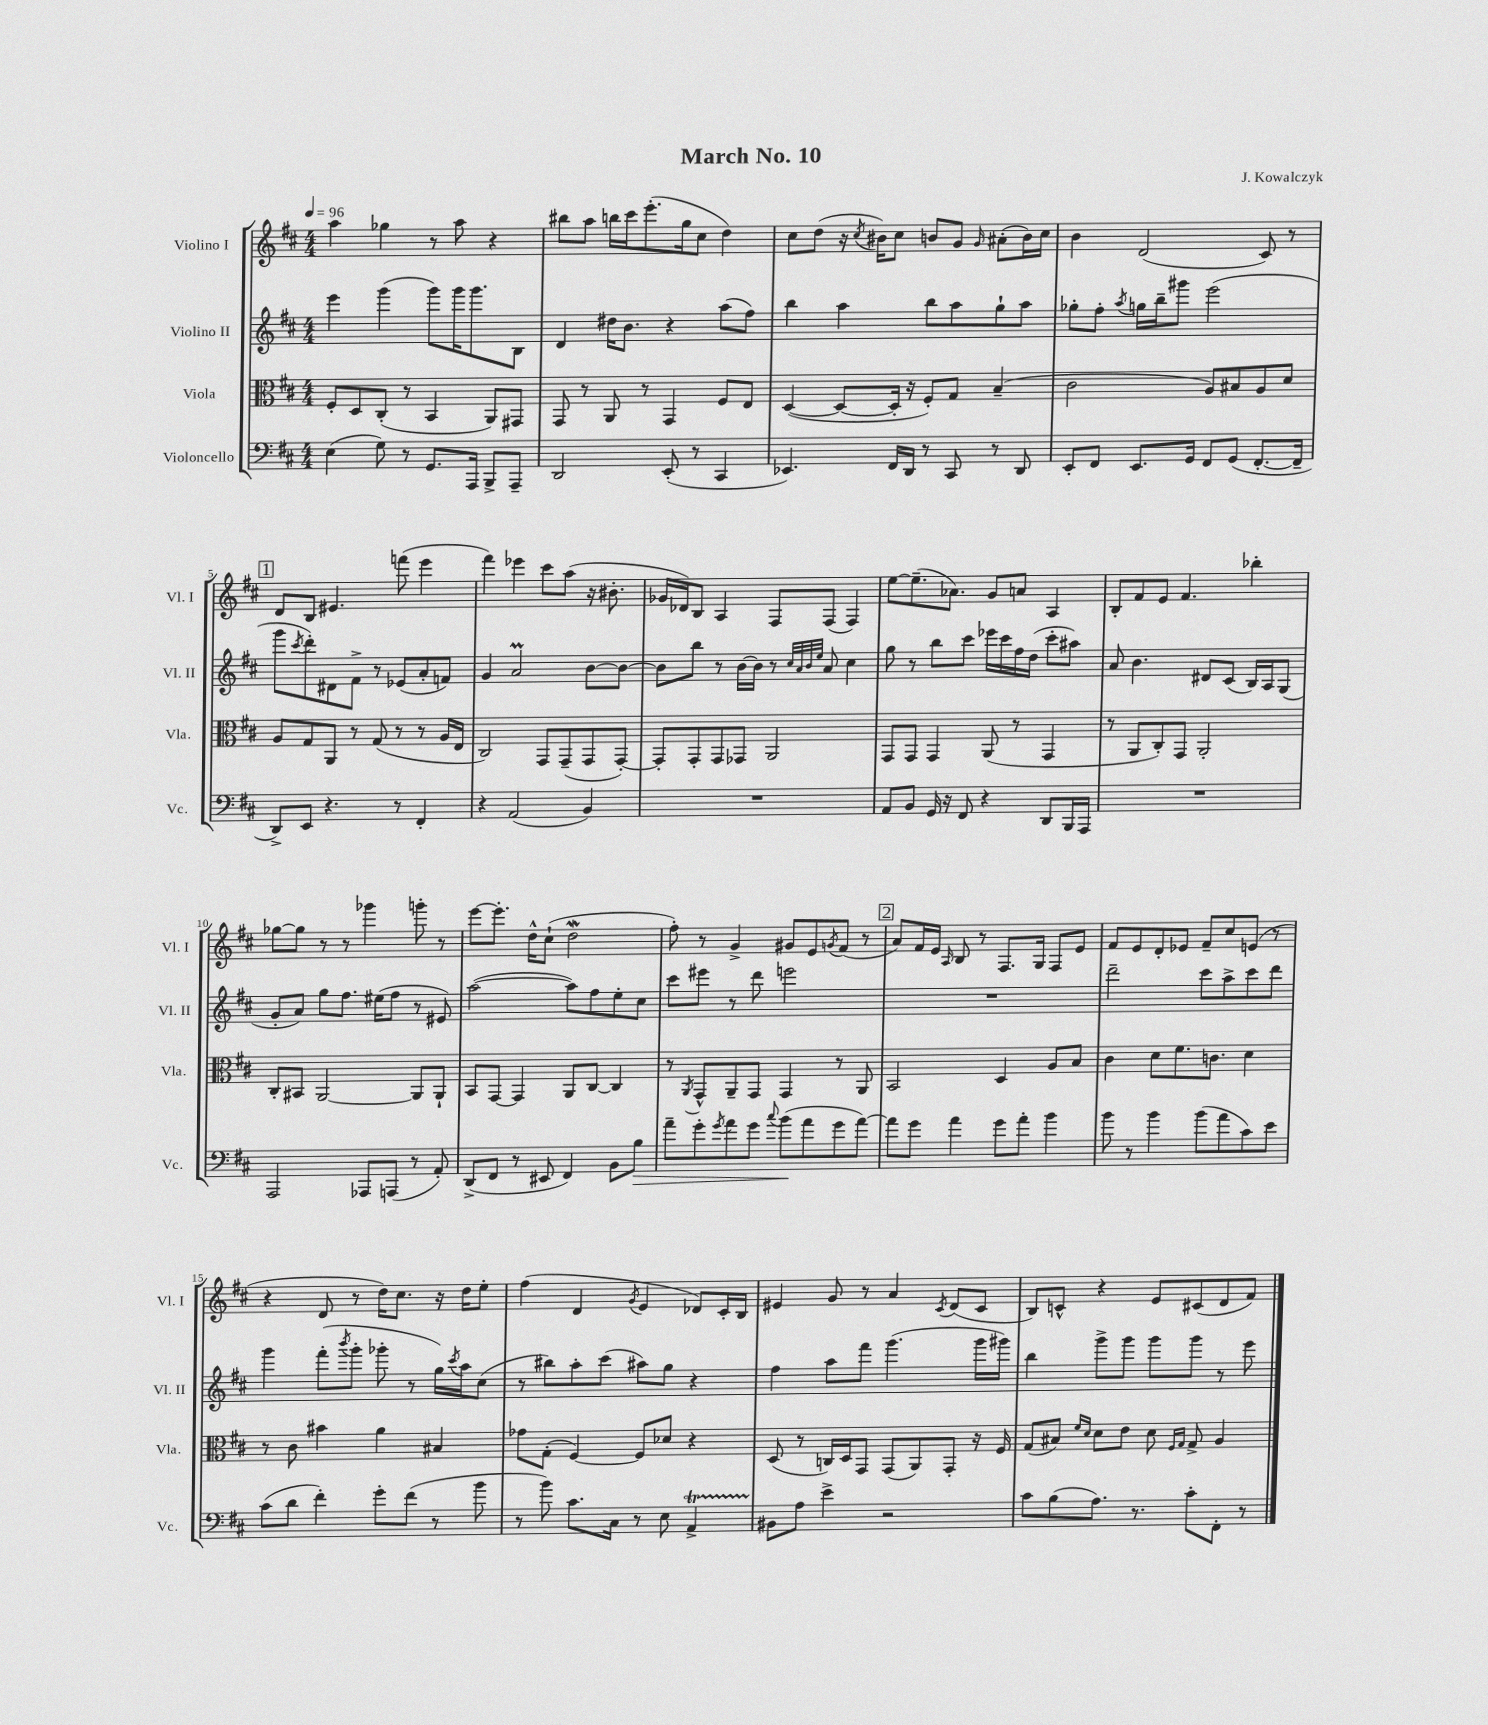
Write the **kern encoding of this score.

**kern	**dynam	**kern	**kern	**kern
*part4	*part4	*part3	*part2	*part1
*staff4	*staff4	*staff3	*staff2	*staff1
*I"Violoncello	*	*I"Viola	*I"Violino II	*I"Violino I
*I'Vc.	*	*I'Vla.	*I'Vl. II	*I'Vl. I
*clefF4	*	*clefC3	*clefG2	*clefG2
*k[f#c#]	*	*k[f#c#]	*k[f#c#]	*k[f#c#]
*M4/4	*	*M4/4	*M4/4	*M4/4
*MM96	*	*MM96	*MM96	*MM96
=1	=1	=1	=1	=1
(4E\	.	8F#'/L	4eee\	4aa\
.	.	8D/	.	.
8G\)	.	(8C#'/J	(4ggg\	4gg-X\
8r	.	8r	.	.
8.GG/L	.	4BB/	8ggg\L)	8r
.	.	.	16ggg\K	8aa\
16AAA/Jk	.	.	8.ggg\	.
8BBB^/L	.	8AA/L)	.	4r
8AAA~/J	.	8GG#X/J	8B\J	.
=2	=2	=2	=2	=2
2DD/	.	8GG/	4d/	8bb#X\L
.	.	8r	.	8aa\J
.	.	8AA/	16dd#X\KL	16bbn\LL
.	.	.	8.b\J	16ccc#\J
.	.	8r	.	(8.eee'\
(8EE'/	.	4GG/	4r	.
.	.	.	.	16gg\k
8r	.	.	.	8cc#\J
4CC#/	.	8F#/L	(8aa\L	4dd\)
.	.	8E/J	8ff#\J)	.
=3	=3	=3	=3	=3
4.EE-X/)	.	([4D/	4bb\	8cc#\L
.	.	.	.	(8dd\J
.	.	8D/L_	4aa\	16r
.	.	.	.	8qcc#/
.	.	.	.	16b#X\KL)
16FF#/LL	.	16D'/Jk]	.	8cc#\J
16DD/JJ	.	16r	.	.
8r	.	8F#'/L)	8bb\L	8bn/L
8CC#/	.	8G/J	8aa\	8g/J
.	.	.	.	16qqg/
8r	.	(4B~/	8gg`\	(8a#X'\L
8DD/	.	.	8aa\J	16b\L)
.	.	.	.	16cc#\JJ
=4	=4	=4	=4	=4
8EE'/L	.	2c#\	8gg-X'\L	4b\
8FF#/J	.	.	8ff#'\J	.
.	.	.	8qaa/	.
8.EE/L	.	.	16ggn\LL	(2d/
.	.	.	16bb~\J	.
.	.	.	8ggg#X\J	.
16GG/Jk	.	.	.	.
8FF#/L	.	8A/L)	(2eee\	.
(8GG/J	.	8B#X/	.	.
[8.FF#'/L	.	8A/	.	8c#/)
.	.	8d/J	.	8r
16FF#~/Jk]	.	.	.	.
!!LO:LB:g=z
!!LO:REH:place=s1:t=1
=5	=5	=5	=5	=5
8DD^/L)	.	8A/L	8ggg\L	8d/L
.	.	.	8qccc#/	.
8EE/J	.	8G/	8ddd'\)	8B/J
4.r	.	8AA/J	8d#X\	4.e#X/
.	.	8r	8f#^\J	.
.	.	(8G/	8r	.
8r	.	8r	(8e-X/L	(8fffn\
4FF#'/	.	8r	8a'/	4eee\
.	.	16A/LL	8fn/J)	.
.	.	16E/JJ	.	.
=6	=6	=6	=6	=6
4r	.	2C#/)	4g/	4fff#\)
(2AA/	.	.	2aM/	4eee-X\
.	.	8GG/L	.	8ccc#\L
.	.	(8GG~/	.	(8aa\J
4BB/)	.	8GG/	[8b\L	16r
.	.	.	.	8.b#X'\
.	.	[8GG'/J)	8b\J_	.
=7	=7	=7	=7	=7
1r	.	8GG'/L]	8b\L]	16g-X/LL
.	.	.	.	16d-X/J)
.	.	8GG'/	8bb\J	8B/J
.	.	8GG/	8r	4A/
.	.	8GG-X/J	[16b\LL	.
.	.	.	16b\JJ]	.
.	.	2AA/	8r	8F#/L
.	.	.	32qqcc#/LLL	.
.	.	.	32qqa/	.
.	.	.	32qqb/	.
.	.	.	32qqee/JJJ	.
.	.	.	8a/	(8F#/J
.	.	.	4cc#\	4F#/)
=8	=8	=8	=8	=8
8AA/L	.	8GG/L	8gg\	[8ee\L
8BB/J	.	8GG/J	8r	(8.ee~\]
16GG/	.	4GG/	8bb\L	.
16r	.	.	.	8.a-X\J)
8FF#/	.	.	8ccc#\J	.
4r	.	(8AA/	16eee-X\LL	8g/L
.	.	.	16ccc#\	.
.	.	8r	16ff#\	8an/J
.	.	.	(16dd\JJ	.
8DD/L	.	4GG/	8ccc#'\L	4A/
16BBB/L	.	.	8aa#X\J)	.
16AAA/JJ	.	.	.	.
=9	=9	=9	=9	=9
1r	.	8r	8a/	8B'/L
.	.	8AA/L	4.b\	8f#/
.	.	8C#'/)	.	8e/J
.	.	8GG/J	.	4.f#/
.	.	2AA'/	8d#X/L	.
.	.	.	(8c#/J	.
.	.	.	16B/LL)	4bb-X'\
.	.	.	16A/J	.
.	.	.	(8G/J	.
!!LO:LB:g=z
=10	=10	=10	=10	=10
2AAA/	.	8C#'/L	8g'/L	[8gg-X\L
.	.	8BB#X/J	8a/J)	8gg-\J]
.	.	[2AA/	8gg\L	8r
.	.	.	8.ff#\J	8r
8AAA-X/L	.	.	.	4ggg-X\
.	.	.	(16ee#X\KL	.
(8AAAn/J	.	.	8ff#\J	.
8r	.	8AA/L]	8r	8gggn'\
8AA'/)	.	8AA`/J	8e#X/)	8r
=11	=11	=11	=11	=11
(8DD^/L	.	8BB/L	([2aa\	[8eee\L
8FF#/J	.	[8GG/J	.	8.eee'\J]
8r	.	4GG/]	.	.
.	.	.	.	16dd^^\KL
8EE#X/	.	.	.	(8cc#`\J
4FF#/)	.	8AA/L	8aa\L])	2ddw\
.	.	[8C#/J	8ff#\	.
8BB\L	.	4C#/]	8ee'\	.
!	!LO:HP:b	!	!	!
8B\J	>	.	8cc#\J	.
=12	=12	=12	=12	=12
8a~\L	.	8r	8ccc#\L	8ff#'\)
.	.	8qAA/	.	.
8g'\	.	8GG^^/L	8eee#X\J	8r
8qg/	.	.	.	.
8a\	.	8AA~/	8r	4g^/
8g\J	.	8GG/J	8ddd\	.
8qqcc#/	.	.	.	.
(8b\L	.	4GG/	2eeen\	8g#X/L
8a\	]	.	.	8e/
.	.	.	.	8qgn/
8g\	.	8r	.	(8f#/J
[8a\J)	.	8AA/	.	8r
!!LO:REH:place=s1:t=2
=13	=13	=13	=13	=13
8a\L]	.	2BB/	1r	8a/L)
8g\J	.	.	.	16f#/L
.	.	.	.	16e/JJ
.	.	.	.	16qqA/
4a\	.	.	.	8B/
.	.	.	.	8r
8g\L	.	4D/	.	8.F#/L
8a'\J	.	.	.	.
.	.	.	.	16G/Jk
4b\	.	8A/L	.	8F#/L
.	.	8B/J	.	8e/J
=14	=14	=14	=14	=14
8b\	.	4c#\	2ddd~\	8f#/L
8r	.	.	.	8e/
4b\	.	8d\L	.	8d'/
.	.	8.f#\	.	8e-X/J
(8b\L	.	.	8ccc#\L	8f#~/L
.	.	8.cn\J	.	.
8a\	.	.	8aa^\	8cc#/
8c#\)	.	4d\	8ccc#\	(8en/J
8e\J	.	.	8ddd\J	8r
!!LO:LB:g=z
=15	=15	=15	=15	=15
(8c#\L	.	8r	4ggg\	4r
8d\J	.	8c#\	.	.
4f#'\)	.	4b#X\	(8fff#'\L	8d/
.	.	.	8qbbb/	.
.	.	.	8ggg'\J	8r
8g'\L	.	4a\	8ggg-X'\	16dd\KL)
.	.	.	.	8.cc#\J
(8f#\J	.	.	8r	.
8r	.	4B#X/	16gg\LL)	16r
.	.	.	8qccc#/	.
.	.	.	16aa\J	16dd\KL
8b\	.	.	(8cc#\J	8ee'\J
=16	=16	=16	=16	=16
8r	.	8g-X\L	8r	(4ff#\
8b\)	.	(8G'\J	8bb#X\L)	.
8.c#\L	.	[4F#/)	8aa'\	4d/
.	.	.	(8ccc#\J	.
16C#\Jk	.	.	.	.
.	.	.	.	8qg/
8r	.	8F#/L]	8aa#X\L)	4e/
8E\	.	8d-X/J	8gg\J	.
4AAT^/	.	4r	4r	8d-X/L)
.	.	.	.	16c#'/L
.	.	.	.	16B/JJ
=17	=17	=17	=17	=17
8BB#X\L	.	(8D/	4ff#\	4e#X/
8A\J	.	8r	.	.
4e^\	.	16Cn/LL)	8aa\L	8g/
.	.	16D/J	.	.
.	.	8GG/J	8fff#\J	8r
2r	.	(8GG/L	(4.ggg\	4a/
.	.	8AA/)	.	.
.	.	.	.	8qc#/
.	.	8GG'/J	.	(8d/L
.	.	16r	16ggg\LL	8c#/J
.	.	16F#/	16ggg#X\JJ)	.
=18	=18	=18	=18	=18
8c#\L	.	(8G/L	4bb\	8B/L)
(8B\	.	8B#X/J)	.	8cn^^/J
.	.	16qqf#/LL	.	.
.	.	16qqd/JJ	.	.
8.A\J)	.	8d\L	8ggg^\L	4r
.	.	8e\J	8ggg\J	.
8.r	.	.	.	.
.	.	8d\	8ggg\L	8e/L
.	.	16qqF#/LL	.	.
.	.	16qqG/JJ	.	.
8c#'\L	.	8G^/	8ggg\J	(8c#X/
8FF#'\J	.	4A/	8r	8d/
8r	.	.	8eee\	8f#/J)
==	==	==	==	==
*-	*-	*-	*-	*-
